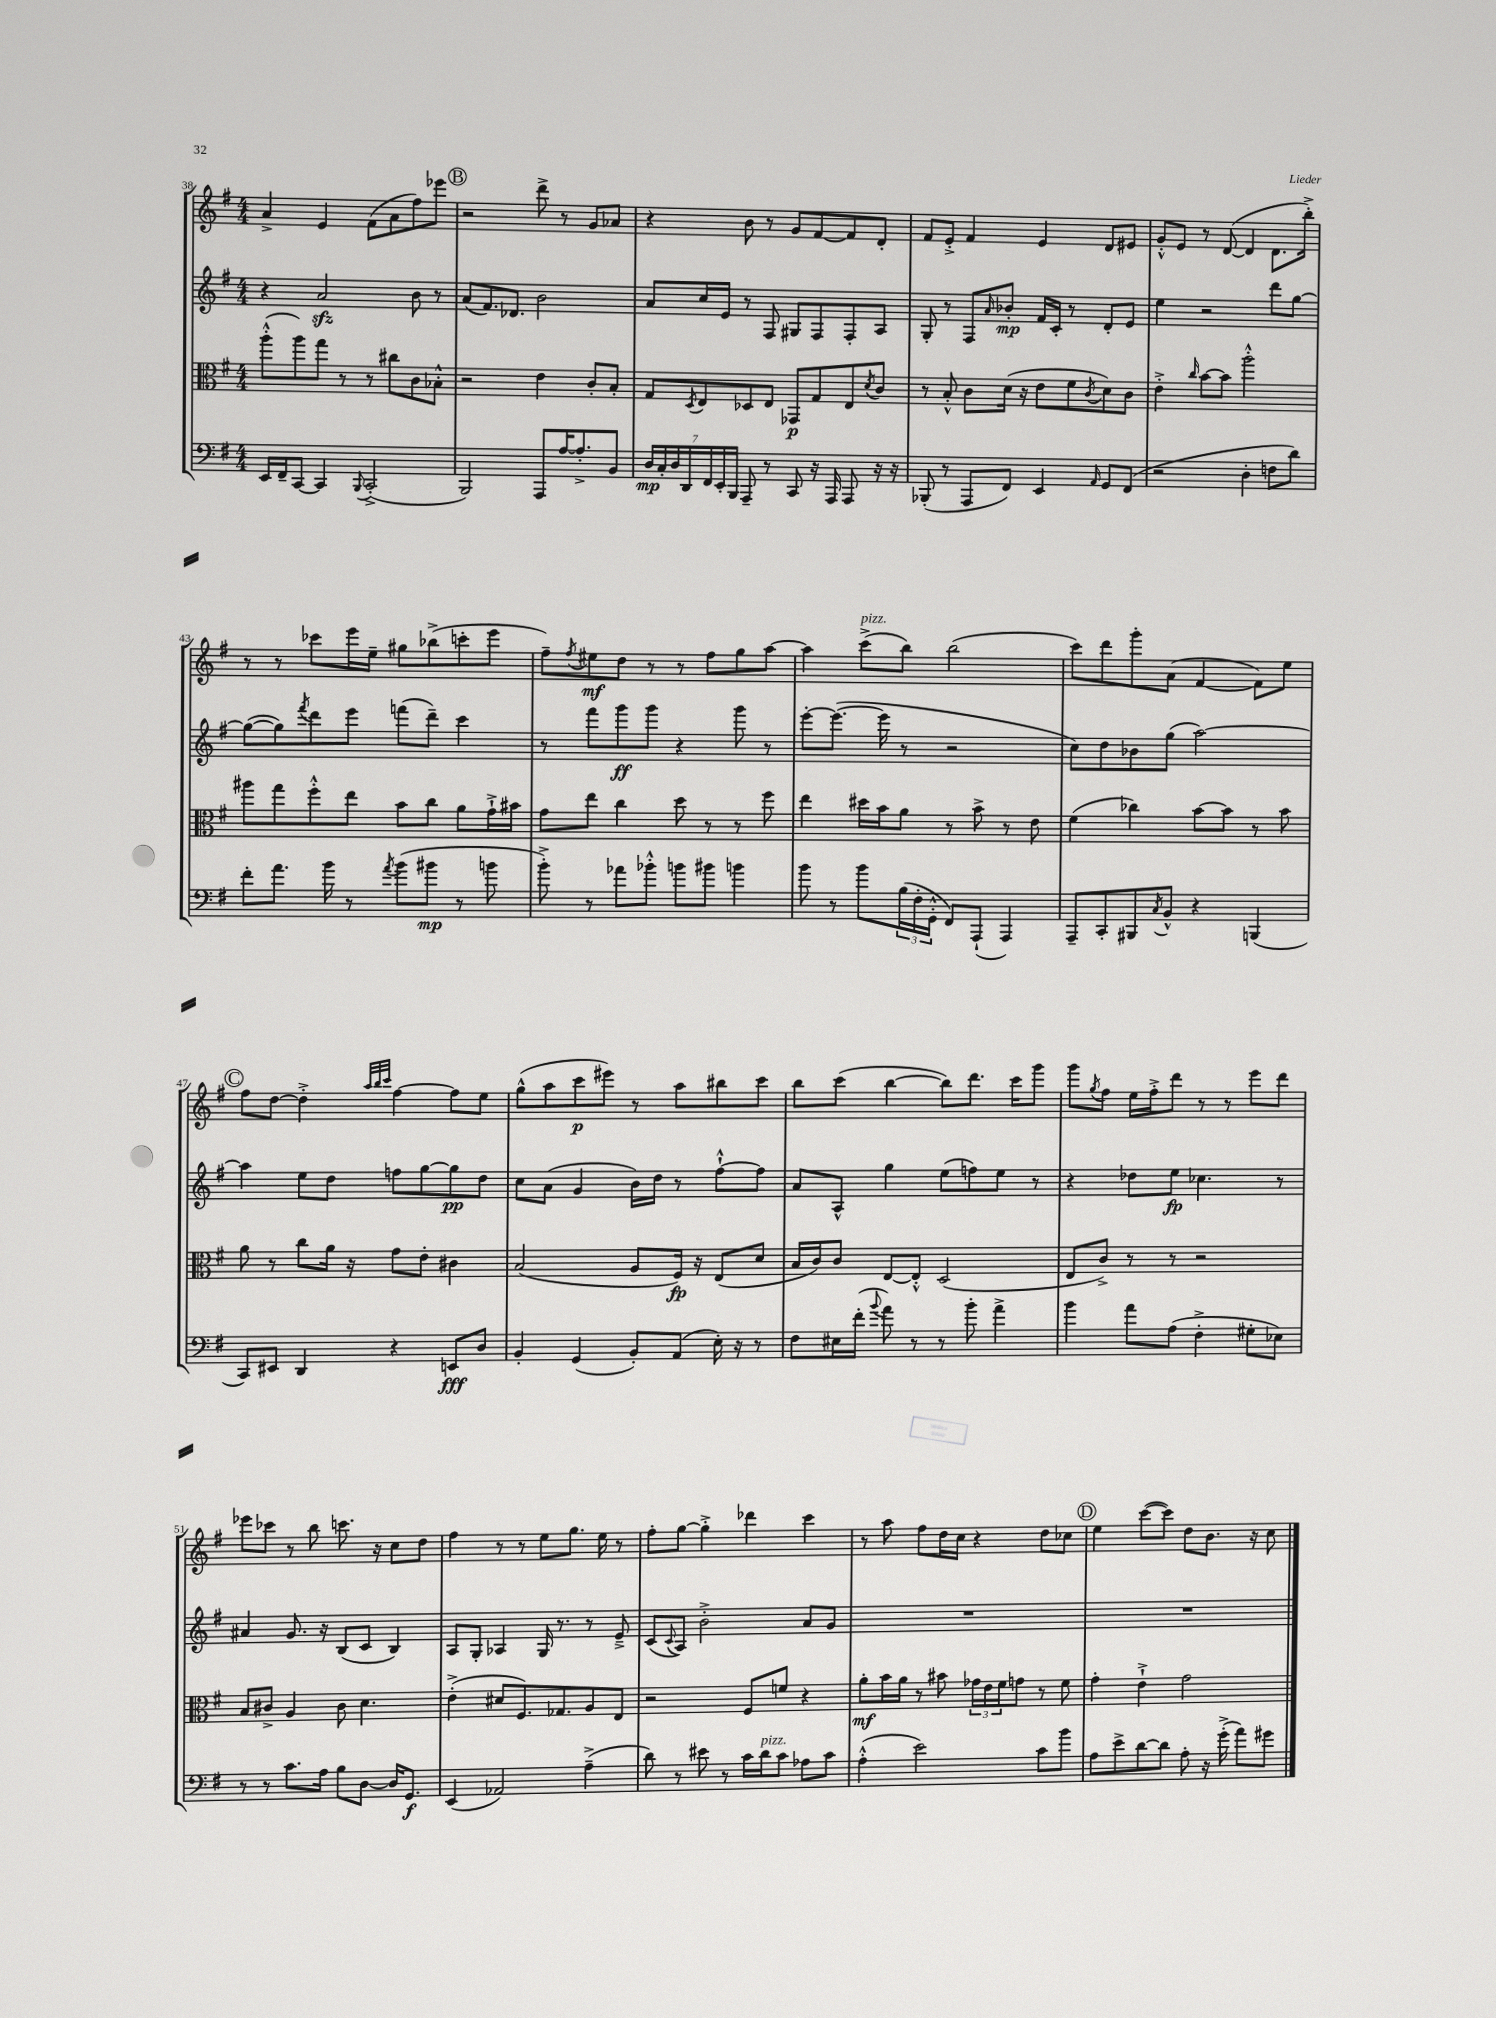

**kern	**kern	**kern	**kern
*staff4	*staff3	*staff2	*staff1
*clefF4	*clefC3	*clefG2	*clefG2
*k[f#]	*k[f#]	*k[f#]	*k[f#]
*M4/4	*M4/4	*M4/4	*M4/4
16EE	(8aa'^^	4r	4a^
16FF#~	.	.	.
[8CC	8aa)	.	.
4CC]	8gg	2a	4e
.	8r	.	.
8qqBBB	.	.	.
(2CC'^	8r	.	(8f#
.	8cc#	.	8a
.	8c	8b	8ff#)
.	8B-'^^	8r	8eee-
=	=	=	=
2BBB)	2r	(8a	2r
.	.	8.f#)	.
.	.	8.d-	.
8AAA	4e	2b	8ddd^
[16A	.	.	8r
8.A'^]	.	.	.
.	8c'	.	8g
8BB	8B'	.	8a-
=	=	=	=
28D	8G	8a	4r
28C'	.	.	.
28D	.	.	.
28DD	.	.	.
.	8qD	.	.
.	8E	16cc	.
28FF#	.	.	.
28EE'	.	.	.
.	.	16e	.
28BBB	.	.	.
8AAA~	8D-	8r	8b
8r	8E	8F#	8r
8CC	8GG-	8G#	8g
16r	8G	8F#	[8f#
16AAA	.	.	.
8AAA	8E	8F#'	8f#]
.	8qd	.	.
16r	8c	8A	8d'
16r	.	.	.
=	=	=	=
(8BBB-'	8r	8G'	8f#
8r	8B'^^	8r	8e'^
8AAA	8c	8F#	4f#
.	.	16qqa	.
8FF#)	(16d	8b-'	.
.	16r	.	.
4EE	8e	16f#	4e
.	.	16c'	.
.	8f#	8r	.
16qqAA	8qc	.	.
8GG	8d)	8d'	8d
(8FF#	8c	8e	8e#
=	=	=	=
2r	4e'^	4ee	8g'^^
.	.	.	8e
.	16qqcc	.	.
.	[8b	2r	8r
.	8b]	.	([8d
4D'	2aa'^^	.	4d]
8F	.	8ddd	8.d
8d)	.	[8gg	.
.	.	.	16bb'^)
=	=	=	=
8f#'	8aa#	(8gg_	8r
8.a	8gg	8gg])	8r
.	.	8qfff#	.
.	8ff#'^^	8ddd	8ccc-
16b	.	.	.
8r	8ee	8eee	16eee
.	.	.	16ee~
8qa	.	.	.
(8b	8b	(8fff	8gg#
8b#	8cc	8ddd~)	(8bb-^
8r	8a	4ccc	8ccc'
8b	16g`^	.	8eee
.	16b#	.	.
=	=	=	=
8b'^)	8g	8r	8ff#~)
.	.	.	8qff#
8r	8ee	8fff#	8ee#
8a-	4cc	8ggg	8dd
8b-'^^	.	8ggg	8r
8b	8dd	4r	8r
8b#	8r	.	8ff#
4b	8r	8ggg	8gg
.	8ff#	8r	[8aa
=	=	=	=
8b	4ee	[8eee'	4aa]
8r	.	(8.eee_	.
8b	16dd#	.	(8ccc^
.	16b	16eee]	.
(24B	8a	8r	8bb)
24F#'	.	.	.
24GG'^^	.	.	.
8FF#)	8r	2r	(2bb
(8AAA`	8b^	.	.
4AAA)	8r	.	.
.	8e	.	.
=	=	=	=
8AAA~	(4f#	8cc)	8ccc)
8CC'	.	8dd	8ddd
8BBB#	4cc-)	8b-	8ggg'
8qC	.	.	.
8BB^^	.	(8gg	(8a
4r	[8b	[2aa)	[4f#
.	8b]	.	.
(4BBB	8r	.	8f#])
.	8b	.	8ee
=	=	=	=
8CC)	8a	4aa]	8ff#
8EE#	8r	.	[8dd
4DD	8cc	8ee	4dd'^]
.	16a	8dd	.
.	16r	.	.
.	.	.	32qqaa
.	.	.	32qqbb
.	.	.	32qqccc
4r	8g	8ff	[4ff#
.	8e'	[8gg	.
8EE	4c#	8gg]	8ff#]
8D	.	8dd	8ee
=	=	=	=
4BB'	(2B	8cc	(8gg^^
.	.	(8a	8aa
(4GG	.	4g	8ccc
.	.	.	8eee#)
8BB')	8A	16b)	8r
.	.	16dd	.
(8AA	16F#)	8r	8aa
.	16r	.	.
16E')	(8E	[8ff#`^^	8bb#
16r	.	.	.
8r	8d	8ff#]	8ccc
=	=	=	=
8F#	16B	8a	8bb
.	16c)	.	.
16E#	8c	8A^^	(8ccc
(16f#'	.	.	.
8qqb	.	.	.
8a)	[8E	4gg	[4bb
8r	8E'^^]	.	.
8r	(2D	(8ee	8bb])
8b'	.	8ff)	8.ddd
4a^	.	8ee	.
.	.	.	16ccc
.	.	8r	8ggg
=	=	=	=
4b	8E	4r	8ggg
.	.	.	8qgg
.	8c^)	.	8ff#
8a	8r	8dd-	16ee
.	.	.	16ff#'^
(8A	8r	8ee	8ddd
4F#'^	2r	4.cc-	8r
.	.	.	8r
8G#'	.	.	8eee
8E-)	.	8r	8ddd
=	=	=	=
8r	8B	4a#	8eee-
8r	8c#^	.	8ccc-
8.c	4A	8.g	8r
.	.	.	8bb
16A	.	16r	.
8B	8c#	(8B	8.ccc
[8D	4.d	8c	.
.	.	.	16r
16D]	.	4B)	8cc
8.GG	.	.	.
.	.	.	8dd
=	=	=	=
(4EE	(4e'^	8A	4ff#
.	.	8G'	.
2AA-)	8d#	4A-	8r
.	8.F#)	.	8r
.	.	16G	8ee
.	8.G-	8.r	.
.	.	.	8.gg
(4A~^	8A	8r	.
.	.	.	16ee
.	8E	8e~^	8r
=	=	=	=
8d)	2r	(8c	8ff#'
.	.	8qqc	.
8r	.	8A)	[8gg
8e#	.	2b'^	4gg'^]
8r	.	.	.
16c	8F#	.	4ddd-
16d	.	.	.
8c	8f	.	.
8A-	4r	8a	4ccc
8c	.	8g	.
=	=	=	=
(4A'^^	8a'	1r	8r
.	16b	.	8aa
.	16a	.	.
2e)	8r	.	8ff#
.	8b#	.	16dd
.	.	.	16cc
.	24g-	.	4r
.	24e	.	.
.	24f#	.	.
.	8g	.	.
8c	8r	.	8dd
8b	8f#	.	8cc-
=	=	=	=
8A	4g'	1r	4ee
8e^	.	.	.
[8d	4e`^	.	([8ccc
8d]	.	.	8ccc])
8A'	2g	.	8dd
16r	.	.	8.b
(16g'^	.	.	.
8a)	.	.	.
.	.	.	16r
8g#	.	.	8cc
==	==	==	==
*-	*-	*-	*-
